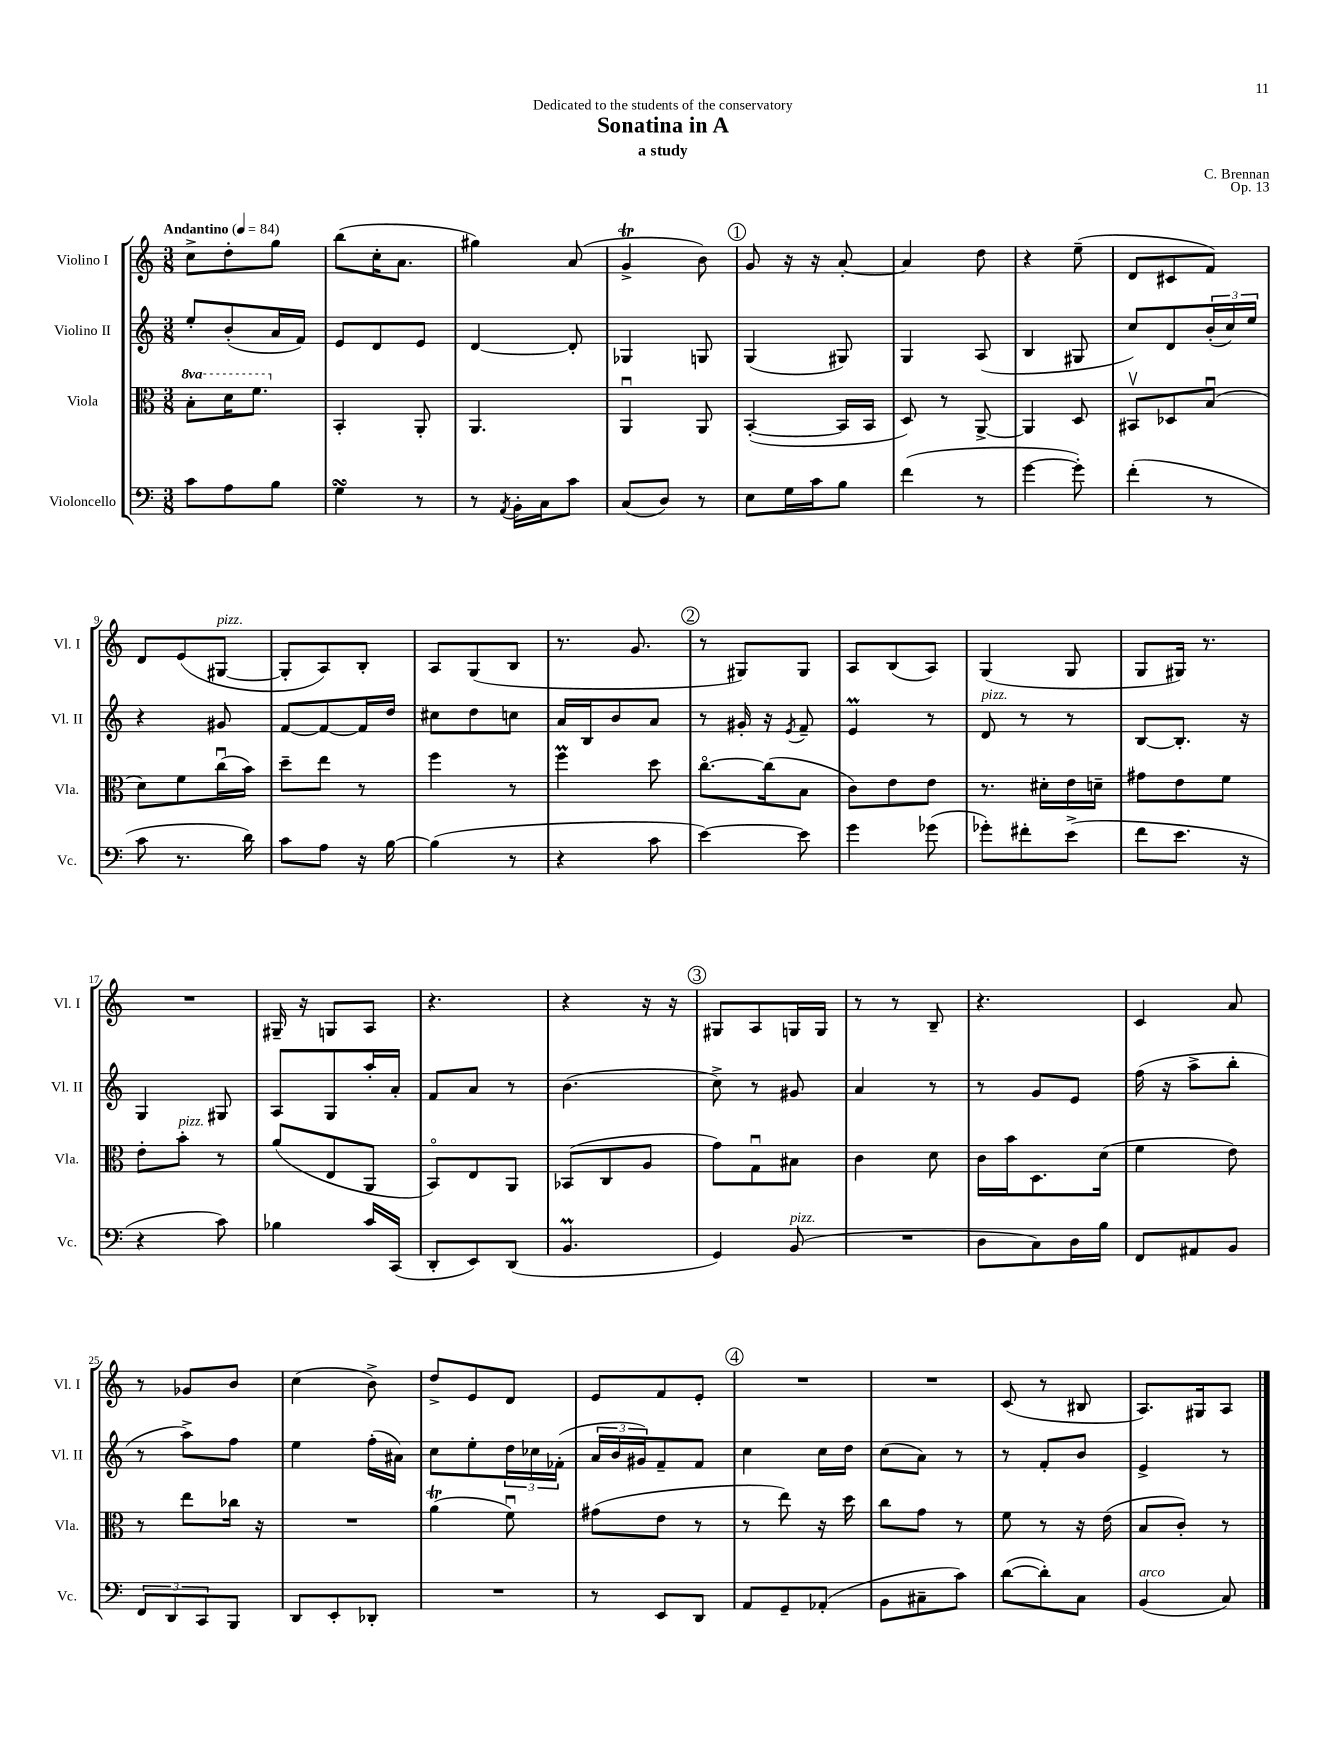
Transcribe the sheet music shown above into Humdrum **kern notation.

**kern	**kern	**kern	**kern
*part4	*part3	*part2	*part1
*staff4	*staff3	*staff2	*staff1
*I"Violoncello	*I"Viola	*I"Violino II	*I"Violino I
*I'Vc.	*I'Vla.	*I'Vl. II	*I'Vl. I
*clefF4	*clefC3	*clefG2	*clefG2
*k[]	*k[]	*k[]	*k[]
*M3/8	*M3/8	*M3/8	*M3/8
*MM84	*MM84	*MM84	*MM84
*	*8va	*	*
=1	=1	=1	=1
!	!	!	!LO:TX:a:B:t=Andantino
8c\L	8b'\L	8ee'/L	8cc^\L
8A\	16dd\K	(8b'/	8dd'\
.	8.ff\J	.	.
8B\J	.	16a/L	8gg\J
.	.	16f/JJ)	.
=2	=2	=2	=2
*	*X8va	*	*
4GsSSS\	4BB'/	8e/L	(8bb\L
.	.	8d/	16cc'\K
.	.	.	8.a\J
8r	8AA'/	8e/J	.
=3	=3	=3	=3
8r	4.AA/	[4d/	4gg#X\)
8qAA/	.	.	.
16BB'\LL	.	.	.
16C\J	.	.	.
8c\J	.	8d'/]	(8a/
=4	=4	=4	=4
(8C/L	4AAu/	4G-X/	4gT^/
8D/J)	.	.	.
8r	8AA/	8Gn/	8b\)
!!LO:REH:place=s1:t=1
=5	=5	=5	=5
8E\L	([4BB'/	(4G/	8g/
16G\L	.	.	16r
16c\J	.	.	16r
8B\J	16BB/LL]	8G#X/)	[8a'/
.	16BB/JJ	.	.
=6	=6	=6	=6
(4f\	8D/)	4G/	4a/]
.	8r	.	.
8r	[8AA^/	(8A/	8dd\
=7	=7	=7	=7
[4g\	4AA/]	4B/	4r
8g'\])	8D/	8G#X/	(8ee~\
=8	=8	=8	=8
(4f'\	8BB#Xv/L	8cc/L)	8d/L
.	8D-X/	8d/	8c#X/
8r	(8Bu/J	(24b'/L	8f/J)
.	.	24cc/)	.
.	.	24ee/JJ	.
!!LO:LB:g=z
=9	=9	=9	=9
8c\	8d\L)	4r	8d/L
8.r	8f\	.	(8e/
!	!	!	!LO:TX:a:i:t=pizz.
.	(16ccu\L	8g#X/	[8G#X/J
16d\)	16b\JJ)	.	.
=10	=10	=10	=10
8c\L	8dd~\L	[8f/L	8G#'/L]
8A\J	8ee\J	8f/_	8A/)
16r	8r	16f/L]	8B'/J
[16B\	.	16dd/JJ	.
=11	=11	=11	=11
(4B\]	4ff\	8cc#X\L	8A/L
.	.	8dd\	(8G/
8r	8r	8ccn\J	8B/J
=12	=12	=12	=12
4r	4ffM\	16a/LL	8.r
.	.	16B/J	.
.	.	8b/	.
.	.	.	8.g/
8c\	8dd\	8a/J	.
!!LO:REH:place=s1:t=2
=13	=13	=13	=13
[4e\)	[8.cc\L	8r	8r
.	.	16g#X'/	8G#X/L)
.	(16cc\k]	16r	.
.	.	8qe/	.
8e\]	8B\J	8f~/	8G#/J
=14	=14	=14	=14
4g\	8c\L)	4em/	8A/L
.	8e\	.	(8B/
(8g-X\	8e\J	8r	8A/J)
=15	=15	=15	=15
!	!	!LO:TX:a:i:t=pizz.	!
8g-X'\L)	8.r	8d/	(4G/
8f#X'\	.	8r	.
.	16d#X'\LL	.	.
(8e^\J	16e\	8r	8G/
.	16dn~\JJ	.	.
=16	=16	=16	=16
8f\L	8g#X\L	[8B/L	8G/L
8.e\J	8e\	8.B'/J]	16G#X/Jk)
.	.	.	8.r
.	8f\J	.	.
16r	.	16r	.
!!LO:LB:g=z
=17	=17	=17	=17
4r	8e'\L	4G/	4.r
!	!LO:TX:a:i:t=pizz.	!	!
.	8b'\J	.	.
8c\)	8r	8G#X/	.
=18	=18	=18	=18
4B-X\	(8a/L	8A/L	16G#X~/
.	.	.	16r
.	8E/	8G/	8Gn/L
16c/LL	8AA/J	16aa'/L	8A/J
(16CC/JJ	.	16a'/JJ	.
=19	=19	=19	=19
8DD'/L	8BB/L)	8f/L	4.r
8EE/)	8E/	8a/J	.
(8DD/J	8AA/J	8r	.
=20	=20	=20	=20
4.BBm/	(8BB-X/L	(4.b\	4r
.	8C/	.	.
.	8A/J	.	16r
.	.	.	16r
!!LO:REH:place=s1:t=3
=21	=21	=21	=21
4GG/)	8g\L)	8cc^\)	8G#X/L
.	8Gu\	8r	8A/
!LO:TX:a:i:t=pizz.	!	!	!
(8BB/	8B#X\J	8g#X/	16Gn/L
.	.	.	16G/JJ
=22	=22	=22	=22
4.r	4c\	4a/	8r
.	.	.	8r
.	8d\	8r	8B~/
=23	=23	=23	=23
8D\L	16c\LL	8r	4.r
.	16b\J	.	.
8C\)	8.D\	8g/L	.
16D\L	.	8e/J	.
16B\JJ	(16d\Jk	.	.
=24	=24	=24	=24
8FF/L	4f\	(16ff\	4c/
.	.	16r	.
8AA#X/	.	8aa^\L	.
8BB/J	8e\)	8bb'\J	8a/
!!LO:LB:g=z
=25	=25	=25	=25
12FF/L	8r	8r	8r
12DD/	.	.	.
.	8ee\L	8aa^\L)	8g-X/L
12CC/	.	.	.
8BBB/J	16cc-X\Jk	8ff\J	8b/J
.	16r	.	.
=26	=26	=26	=26
8DD/L	4.r	4ee\	(4cc\
8EE'/	.	.	.
8DD-X'/J	.	(16ff'\LL	8b^\)
.	.	16a#X\JJ)	.
=27	=27	=27	=27
4.r	(4aT\	8cc\L	8dd^/L
.	.	8ee'\	8e/
.	8fu\)	24dd\L	8d/J
.	.	24cc-X\	.
.	.	(24f-X'\JJ	.
=28	=28	=28	=28
8r	(8g#X\L	24a/LL	8e/L
.	.	24b/	.
.	.	24g#X/J)	.
8EE/L	8e\J	8f~/	8f/
8DD/J	8r	8f/J	8e'/J
!!LO:REH:place=s1:t=4
=29	=29	=29	=29
8AA/L	8r	4cc\	4.r
8GG~/	8ee\)	.	.
(8AA-X'/J	16r	16cc\LL	.
.	16dd\	16dd\JJ	.
=30	=30	=30	=30
8BB\L	8cc\L	(8cc\L	4.r
8C#X~\	8g\J	8a\J)	.
8c\J)	8r	8r	.
=31	=31	=31	=31
([8d\L	8f\	8r	(8c/
8d'\])	8r	8f'/L	8r
8C\J	16r	8b/J	8B#X/
.	(16e\	.	.
=32	=32	=32	=32
!LO:TX:a:i:t=arco	!	!	!
(4BB/	8B/L	4e^/	8.A/L)
.	8c'/J)	.	.
.	.	.	16G#X/k
8C/)	8r	8r	8A/J
==	==	==	==
*-	*-	*-	*-
